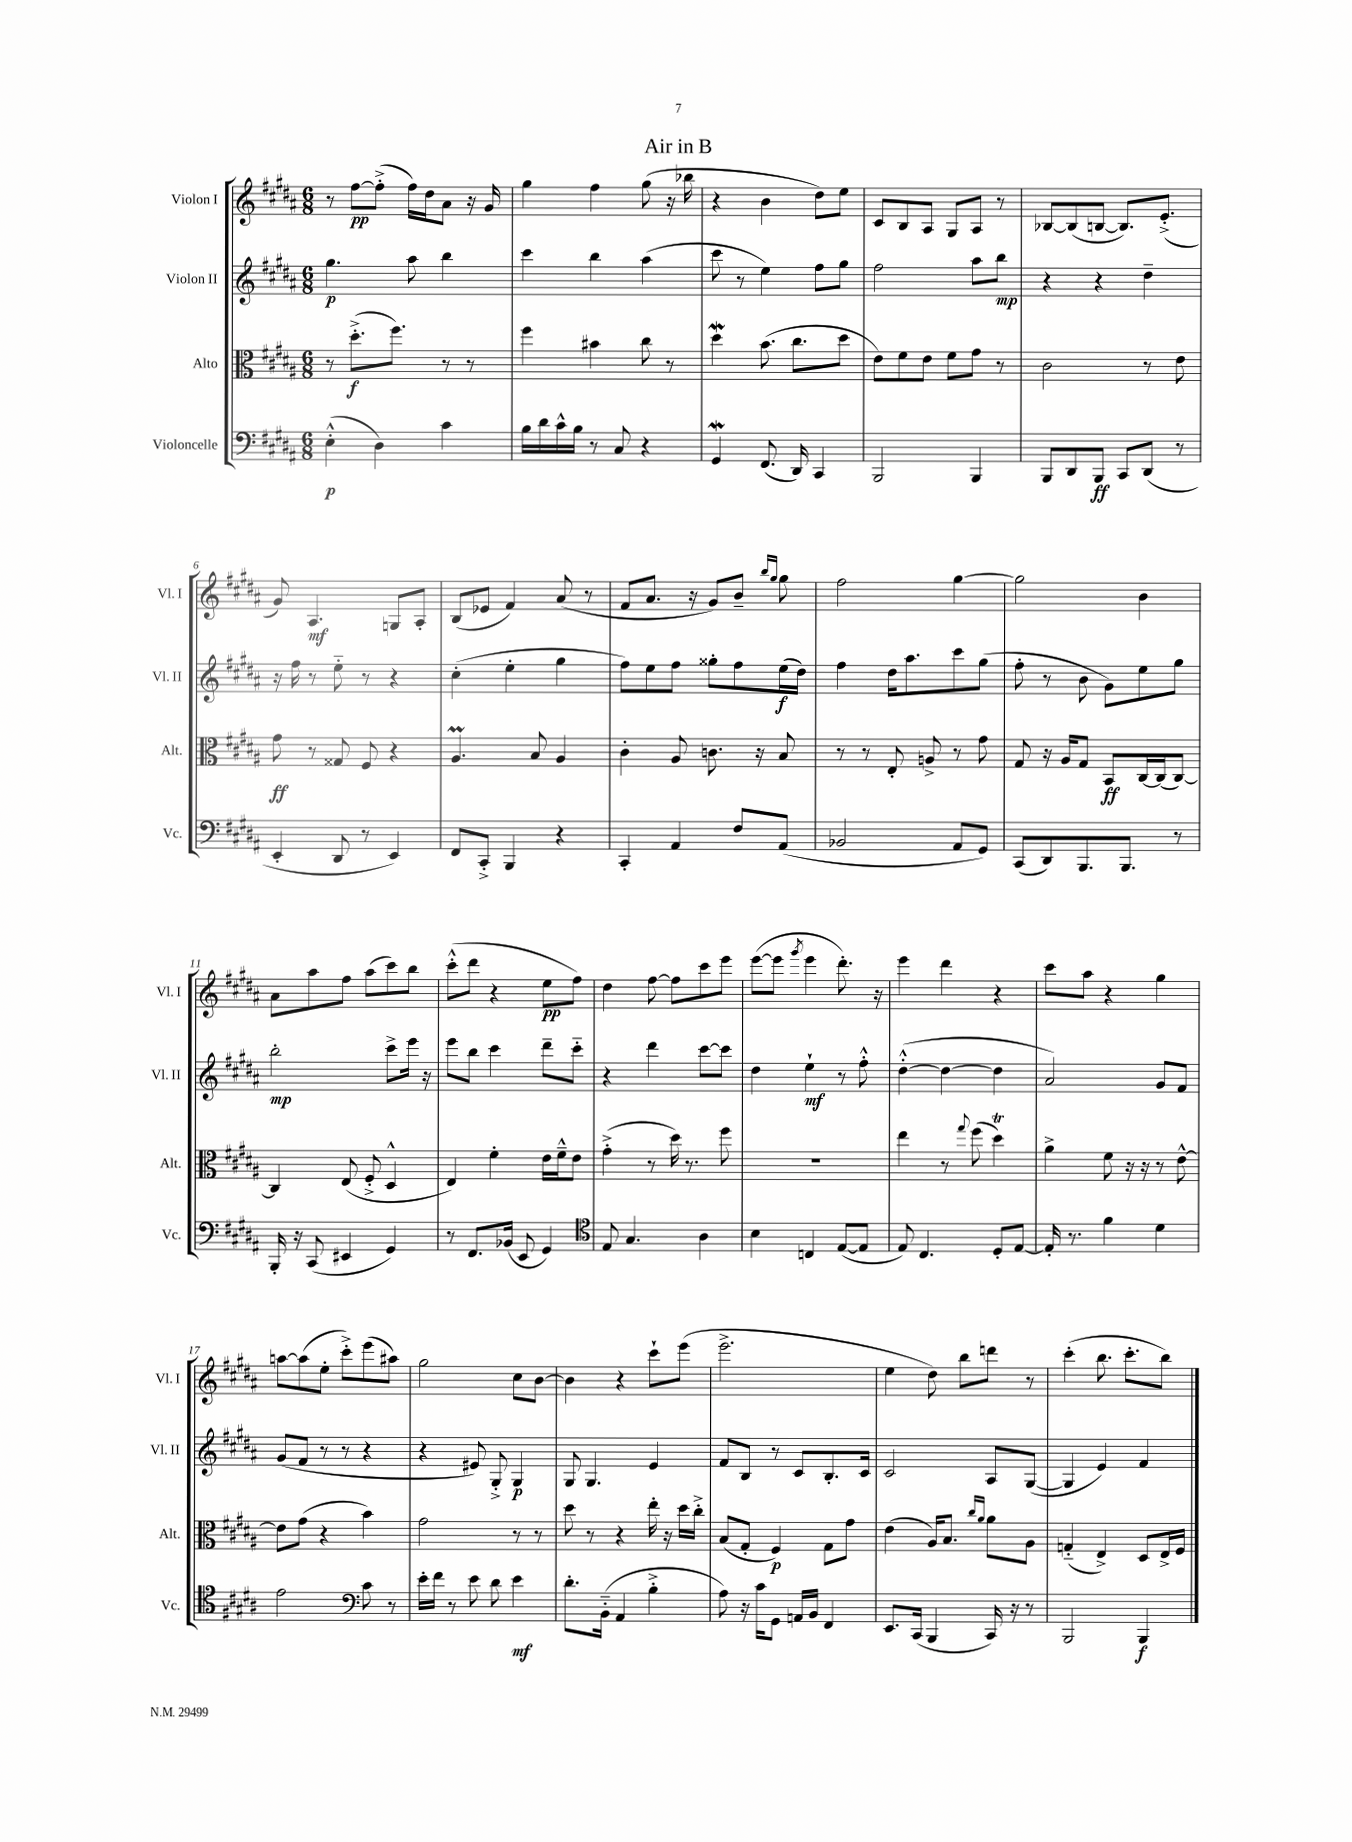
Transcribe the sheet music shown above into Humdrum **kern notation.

**kern	**kern	**kern	**kern
*staff4	*staff3	*staff2	*staff1
*clefF4	*clefC3	*clefG2	*clefG2
*k[f#c#g#d#a#]	*k[f#c#g#d#a#]	*k[f#c#g#d#a#]	*k[f#c#g#d#a#]
*M6/8	*M6/8	*M6/8	*M6/8
(4E'^^\	8r	4.gg#\	8r
.	(8.dd#'^\L	.	[8ff#\L
4D#\)	.	.	(8ff#'^\]J
.	8.ff#\J)	.	.
.	.	8aa#\	16ff#\LL)
.	.	.	16dd#\J
4c#\	8r	4bb\	8a#\J
.	8r	.	16r
.	.	.	16g#/
=	=	=	=
16B\LL	4ff#\	4ccc#\	4gg#\
16d#\	.	.	.
16c#^^\	.	.	.
16B\JJ	.	.	.
8r	4b#\	4bb\	4ff#\
8C#/	.	.	.
4r	8cc#\	(4aa#\	(8gg#\
.	8r	.	16r
.	.	.	16bb-\
=	=	=	=
4GG#/	4dd#\	8ccc#\	4r
.	.	8r	.
(8.FF#/	(8.b\	4ee\)	4b\
16DD#/)	8.cc#\L	.	.
4CC#/	.	8ff#\L	8dd#\L)
.	8dd#\J	8gg#\J	8ee\J
=	=	=	=
2BBB/	8e\L)	2ff#\	8c#/L
.	8f#\	.	8B/
.	8e\J	.	8A#/J
.	8f#\L	.	8G#/L
4BBB/	8g#\J	8aa#\L	8A#/J
.	8r	8bb\J	8r
=	=	=	=
8BBB/L	2c#\	4r	[8B-/L
8DD#/	.	.	(8B-/]
8BBB/J	.	4r	[8B/J
8CC#/L	.	.	8.B/]L)
(8DD#/J	8r	4dd#~\	.
.	.	.	(8.e'^/J
8r	8e\	.	.
=	=	=	=
4EE'/	8g#\	16r	8g#/)
.	.	16ff#\	.
.	8r	8r	4.A#/
8DD#/	8G##/	8ee'~\	.
8r	8F#/	8r	.
4EE/)	4r	4r	8G/L
.	.	.	8A#'/J
=	=	=	=
8FF#/L	4.A#/	(4cc#'\	(8B/L
8CC#'^/J	.	.	8e-/J
4BBB/	.	4ee'\	4f#/)
.	8B/	.	.
4r	4A#/	4gg#\	(8a#/
.	.	.	8r
=	=	=	=
4CC#'/	4c#'\	8ff#\L)	8f#/L
.	.	8ee\	8.a#/J
4AA#/	8A#/	8ff#\J	.
.	.	.	16r
.	8.c\	8gg##'\L	8g#/L)
8F#/L	.	8ff#\	8b~/J
.	16r	.	.
.	.	.	16qqbb/LL
.	.	.	16qqgg#/JJ
(8AA#/J	8B/	(16ee\L	8gg#\
.	.	16dd#\JJ)	.
=	=	=	=
2BB-/	8r	4ff#\	2ff#\
.	8r	.	.
.	8E'/	16dd#\LK	.
.	.	8.aa#\	.
.	8A^/	.	.
8AA#/L	8r	8ccc#\	[4gg#\
8GG#/J)	8g#\	(8gg#\J	.
=	=	=	=
(8CC#/L	8G#/	8ff#'\	2gg#\]
8DD#/)	16r	8r	.
.	16A#/LK	.	.
8.BBB/	8G#/J	8b\	.
.	8BB/L	8g#\L)	.
8.BBB/J	.	.	.
.	[16C#/L	8ee\	4b\
.	(16C#/]J	.	.
8r	[8C#/J)	8gg#\J	.
=	=	=	=
16BBB'/	4C#/]	2bb'\	8a#\L
16r	.	.	.
(8CC#/	.	.	8aa#\
4EE#/	(8E/	.	8ff#\J
.	8F#'^/	.	(8aa#\L
4GG#/)	4D#^^/	8ccc#^\L	8ccc#\)
.	.	16eee\Jk	8bb\J
.	.	16r	.
=	=	=	=
8r	4E/)	8eee\L	(8ccc#'^^\L
8.FF#/L	.	8bb\J	8ddd#\J
.	4f#'\	4ccc#\	4r
(16BB-/Jk	.	.	.
8EE/	.	.	.
4GG#/)	16e\LL	8ddd#~\L	8ee\L
.	16f#~^^\J	.	.
.	8e\J	8ccc#'~\J	8ff#\J)
=	=	=	=
*clefC4	*	*	*
8E/	(4g#'^\	4r	4dd#\
4.G#/	.	.	.
.	8r	4ddd#\	[8ff#\
.	16dd#\)	.	8ff#\]L
.	8.r	.	.
4A#\	.	[8ccc#\L	8ccc#\
.	8ff#\	8ccc#\]J	8eee\J
=	=	=	=
4B\	2.r	4dd#\	([8eee\L
.	.	.	8eee\]J
.	.	.	8qggg#/
4C/	.	4ee`\	4eee\
([8E/L	.	8r	8.ddd#'\)
8E/]J	.	8ff#'^^\	.
.	.	.	16r
=	=	=	=
8E/)	4ee\	([4dd#'^^\	4eee\
4.C#/	.	.	.
.	8r	4dd#\_	4ddd#\
.	8qqgg#/	.	.
.	(8ff#\	.	.
8D#'/L	4dd#\)	4dd#\]	4r
[8E/J	.	.	.
=	=	=	=
16E'/]	4a#^\	2a#/)	8ccc#\L
8.r	.	.	.
.	.	.	8aa#\J
4f#\	8f#\	.	4r
.	16r	.	.
.	16r	.	.
4d#\	8r	8g#/L	4gg#\
.	[8e^^\	8f#/J	.
=	=	=	=
2e\	8e\]L	(8g#/L	[8aa\L
.	(8g#\J	8f#/J	(8aa\]
.	4r	8r	8ee'\J
.	.	8r	8ccc#'^\L)
*clefF4	*	*	*
8c#\	4b\)	4r	(8eee\
8r	.	.	8aa#\J)
=	=	=	=
16e'\LL	2g#\	4r	2gg#\
16f#\JJ	.	.	.
8r	.	.	.
8e\	.	8e#/)	.
8d#\	.	8G#'^/	.
4e\	8r	4G#/	8cc#\L
.	8r	.	[8b\J
=	=	=	=
8.d#'\L	8dd#\	8G#/	4b\]
.	8r	4.G#/	.
(16BB'~\Jk	.	.	.
4AA#/	4r	.	4r
4B'^\	16ee'\	4e/	8ccc#`\L
.	16r	.	.
.	16dd#\LL	.	(8eee\J
.	16cc#'^\JJ	.	.
=	=	=	=
8A#\)	(8B/L	8f#/L	2.eee^\
16r	8G#'/J	8B/J	.
16c#\LK	.	.	.
8GG#\J	4F#/)	8r	.
16AA/LL	.	8c#/L	.
16BB/JJ	.	.	.
4FF#/	8G#\L	8.B'/	.
.	8g#\J	.	.
.	.	16c#/Jk	.
=	=	=	=
8.EE/L	(4e\	2c#/	4ee\
(16CC#/Jk	.	.	.
4BBB/	16A#/LK)	.	8dd#\)
.	8.B/J	.	.
.	.	.	8bb\L
.	16qqcc#/LL	.	.
.	16qqa#/JJ	.	.
16CC#/)	8a#\L	8A#/L	8ddd\J
16r	.	.	.
8r	8A#\J	([8G#/J	8r
=	=	=	=
2BBB/	(4G'~/	4G#/]	(4ccc#'\
.	4E^/)	4e/)	8.bb\
.	.	.	8.ccc#'\L
4BBB/	8D#/L	4f#/	.
.	16E^/L	.	8bb\J)
.	16F#/JJ	.	.
==	==	==	==
*-	*-	*-	*-
